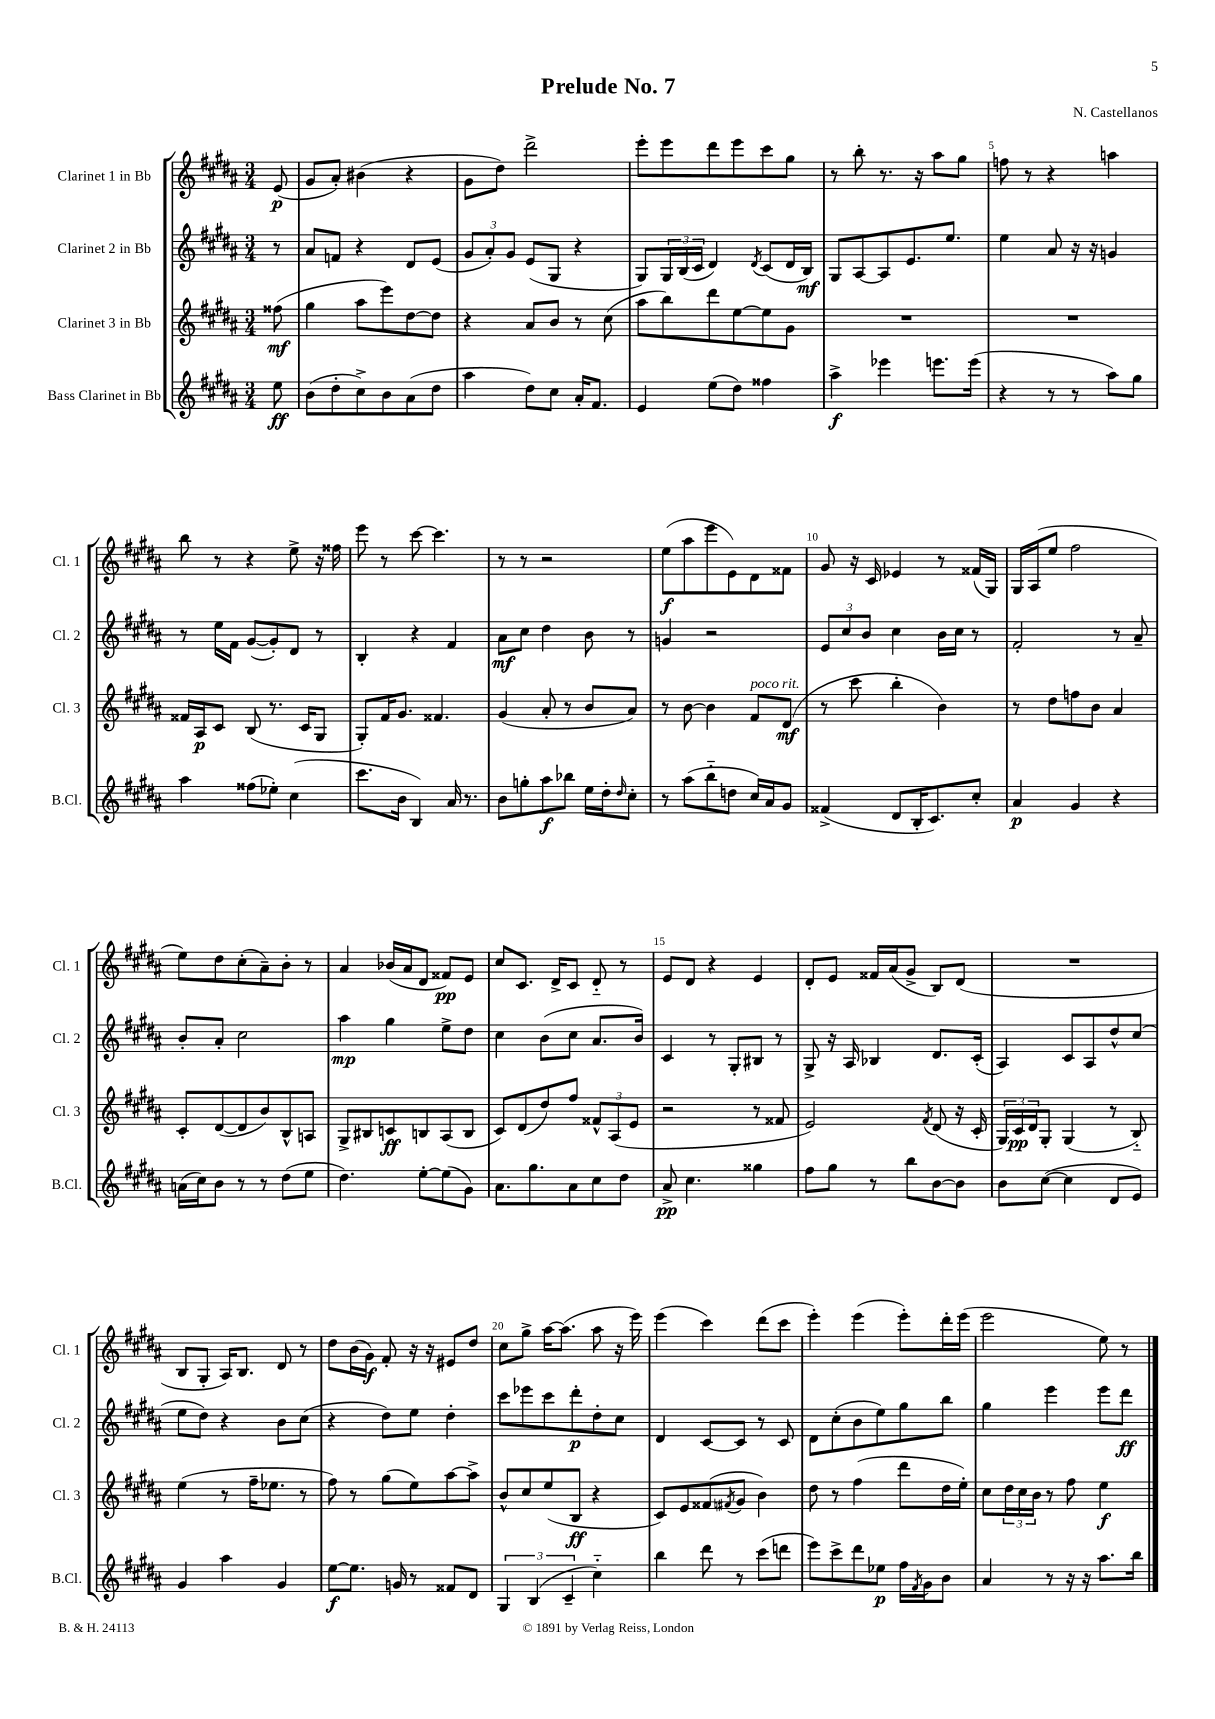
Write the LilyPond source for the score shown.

\header { title = "Prelude No. 7" composer = "N. Castellanos" }
<<
\new StaffGroup <<
\new Staff = "s0" \with { instrumentName = "Clarinet 1 in Bb" shortInstrumentName = "Cl. 1" } {
    \clef treble \key b \major \numericTimeSignature \time 3/4 \partial 8
    e'8\p( |
    gis'8 ais'8-.) bis'4( r4 |
    gis'8 dis''8) dis'''2-> |
    e'''8-. e'''8 dis'''8 e'''8 cis'''8 gis''8 |
    r8 b''8-. r8. r16 ais''8 gis''8 |
    f''8 r8 r4 a''4 |
    b''8 r8 r4 e''8-> r16 fisis''16 |
    e'''8 r8 cis'''8~ cis'''4. |
    r8 r8 r2 |
    e''8\f( ais''8 e'''8 e'8) dis'8 fisis'8 |
    gis'8 r16 cis'16 ees'4 r8 fisis'16( gis16) |
    gis16 ais16( e''8 fis''2 |
    e''8) dis''8 cis''8-.( ais'8--) b'8-. r8 |
    ais'4 bes'16( ais'16 dis'8 fisis'8\pp) e'8 |
    cis''8 cis'8. dis'16-> cis'8 dis'8-_ r8 |
    e'8 dis'8 r4 e'4 |
    dis'8-. e'8 fisis'16 ais'16( gis'8-> b8) dis'8( |
    R2. |
    b8 gis8-. ais16) b8. dis'8 r8 |
    dis''8 b'16( gis'16\f) fis'8-. r16 r16 eis'8 dis''8 |
    cis''8 gis''8-> ais''16~ ais''8.( ais''8 r16 e'''16) |
    e'''4( cis'''4) dis'''8( cis'''8 |
    e'''4-.) e'''4( e'''8-.) dis'''16-. e'''16( |
    e'''2 e''8) r8 \bar "|." |
}
\new Staff = "s1" \with { instrumentName = "Clarinet 2 in Bb" shortInstrumentName = "Cl. 2" } {
    \clef treble \key b \major \numericTimeSignature \time 3/4 \partial 8
    r8 |
    ais'8 f'8 r4 dis'8 e'8( |
    \tuplet 3/2 { gis'8 ais'8-.) gis'8 } e'8( gis8 r4 |
    gis8) \tuplet 3/2 { gis16 b16( cis'16 } dis'4) \acciaccatura { dis'8 } cis'8( dis'16 b16\mf) |
    gis8 ais8~ ais8 e'8. e''8. |
    e''4 ais'8 r16 r16 g'4 |
    r8 e''16 fis'16 gis'8~( gis'8-.) dis'8 r8 |
    b4-. r4 fis'4 |
    ais'8\mf cis''8 dis''4 b'8 r8 |
    g'4 r2 |
    \tuplet 3/2 { e'8 cis''8 b'8 } cis''4 b'16 cis''16 r8 |
    fis'2-. r8 ais'8-- |
    b'8-. ais'8-. cis''2 |
    ais''4\mp gis''4 e''8-> dis''8 |
    cis''4 b'8( cis''8 ais'8. b'16) |
    cis'4 r8 gis8-. bis8 r8 |
    gis8-> r16 ais16 bes4 dis'8. cis'16-.( |
    ais4) cis'8 ais8 dis''8-^ cis''8( |
    e''8 dis''8) r4 b'8 cis''8( |
    r4 dis''8) e''8 dis''4-. |
    cis'''8 ees'''8 cis'''8 dis'''8-.\p dis''8-. cis''8 |
    dis'4 cis'8~ cis'8 r8 cis'8 |
    dis'8 cis''8-.( b'8 e''8) gis''8 b''8 |
    gis''4 e'''4 e'''8 dis'''8\ff \bar "|." |
}
\new Staff = "s2" \with { instrumentName = "Clarinet 3 in Bb" shortInstrumentName = "Cl. 3" } {
    \clef treble \key b \major \numericTimeSignature \time 3/4 \partial 8
    fisis''8\mf( |
    gis''4 ais''8 e'''8) dis''8~ dis''8 |
    r4 ais'8 b'8 r8 cis''8( |
    ais''8 b''8) dis'''8 e''8~ e''8 gis'8 |
    R2. |
    R2. |
    fisis'16 ais16\p cis'8 b8( r8. cis'16 gis8 |
    gis8-.) fis'16 gis'8. fisis'4. |
    gis'4( ais'8-. r8 b'8 ais'8) |
    r8 b'8~ b'4 fis'8^\markup { \italic "poco rit." } dis'8\mf( |
    r8 cis'''8 b''4-. b'4) |
    r8 dis''8 f''8 b'8 ais'4 |
    cis'8-. dis'8~( dis'8 b'8) b8-^ a8 |
    gis8-> bis8 c'8\ff b8 ais8( b8 |
    cis'8) dis'8( dis''8) fis''8 \tuplet 3/2 { fisis'8-^ ais8( e'8 } |
    r2 r8 fisis'8 |
    e'2) \acciaccatura { fis'8 } dis'8( r16 cis'16-. |
    \tuplet 3/2 { gis16) cis'16\pp dis'16 } gis8-. gis4( r8 b8-_) |
    e''4( r8 fis''16-- ees''8. r8 |
    fis''8) r8 gis''8( e''8) ais''8~ ais''8-> |
    b'8-^ cis''8 e''8( b8\ff r4 |
    cis'8) e'8 fisis'8( \acciaccatura { fis'8 } gis'8 b'4) |
    dis''8 r8 fis''4( dis'''8 dis''16 e''16-.) |
    cis''8 \tuplet 3/2 { dis''16 cis''16 b'16 } r8 fis''8 e''4\f \bar "|." |
}
\new Staff = "s3" \with { instrumentName = "Bass Clarinet in Bb" shortInstrumentName = "B.Cl." } {
    \clef treble \key b \major \numericTimeSignature \time 3/4 \partial 8
    e''8\ff |
    b'8( dis''8-. cis''8->) b'8 ais'8( dis''8 |
    ais''4 dis''8) cis''8 ais'16-. fis'8. |
    e'4 e''8( dis''8) fisis''4 |
    ais''4->\f ees'''4 e'''8. e'''16( |
    r4 r8 r8 ais''8) gis''8 |
    ais''4 fisis''8( ees''8-.) cis''4( |
    cis'''8. b'16 b4) ais'16 r8. |
    b'8 g''8-. ais''8\f bes''8 e''16 dis''16-. \grace { dis''16 } cis''8-. |
    r8 ais''8( b''8-_ d''8 cis''16) ais'16 gis'8 |
    fisis'4->( dis'8 b16-. cis'8.) cis''8-. |
    ais'4\p gis'4 r4 |
    a'16( cis''16) b'8 r8 r8 dis''8( e''8 |
    dis''4.) e''8~-. e''8( gis'8) |
    ais'8. gis''8. ais'8 cis''8 dis''8 |
    ais'8->\pp cis''4. gisis''4 |
    fis''8 gis''8 r8 b''8 b'8~ b'8 |
    b'8 cis''8~( cis''4 dis'8 e'8) |
    gis'4 ais''4 gis'4 |
    e''8~\f e''8. g'16 r8 fisis'8 dis'8 |
    \tuplet 3/2 { gis4 b4( cis'4-- } cis''4-_) |
    b''4 dis'''8 r8 cis'''8( d'''8 |
    e'''8) cis'''8-> dis'''8 ees''8\p fis''16 \acciaccatura { fis'8 } gis'16 b'8 |
    ais'4 r8 r16 r16 ais''8. b''16 \bar "|." |
}
>>
>>
\layout { \context { \Score \override BarNumber.break-visibility = ##(#f #t #t) barNumberVisibility = #(every-nth-bar-number-visible 5) } }
